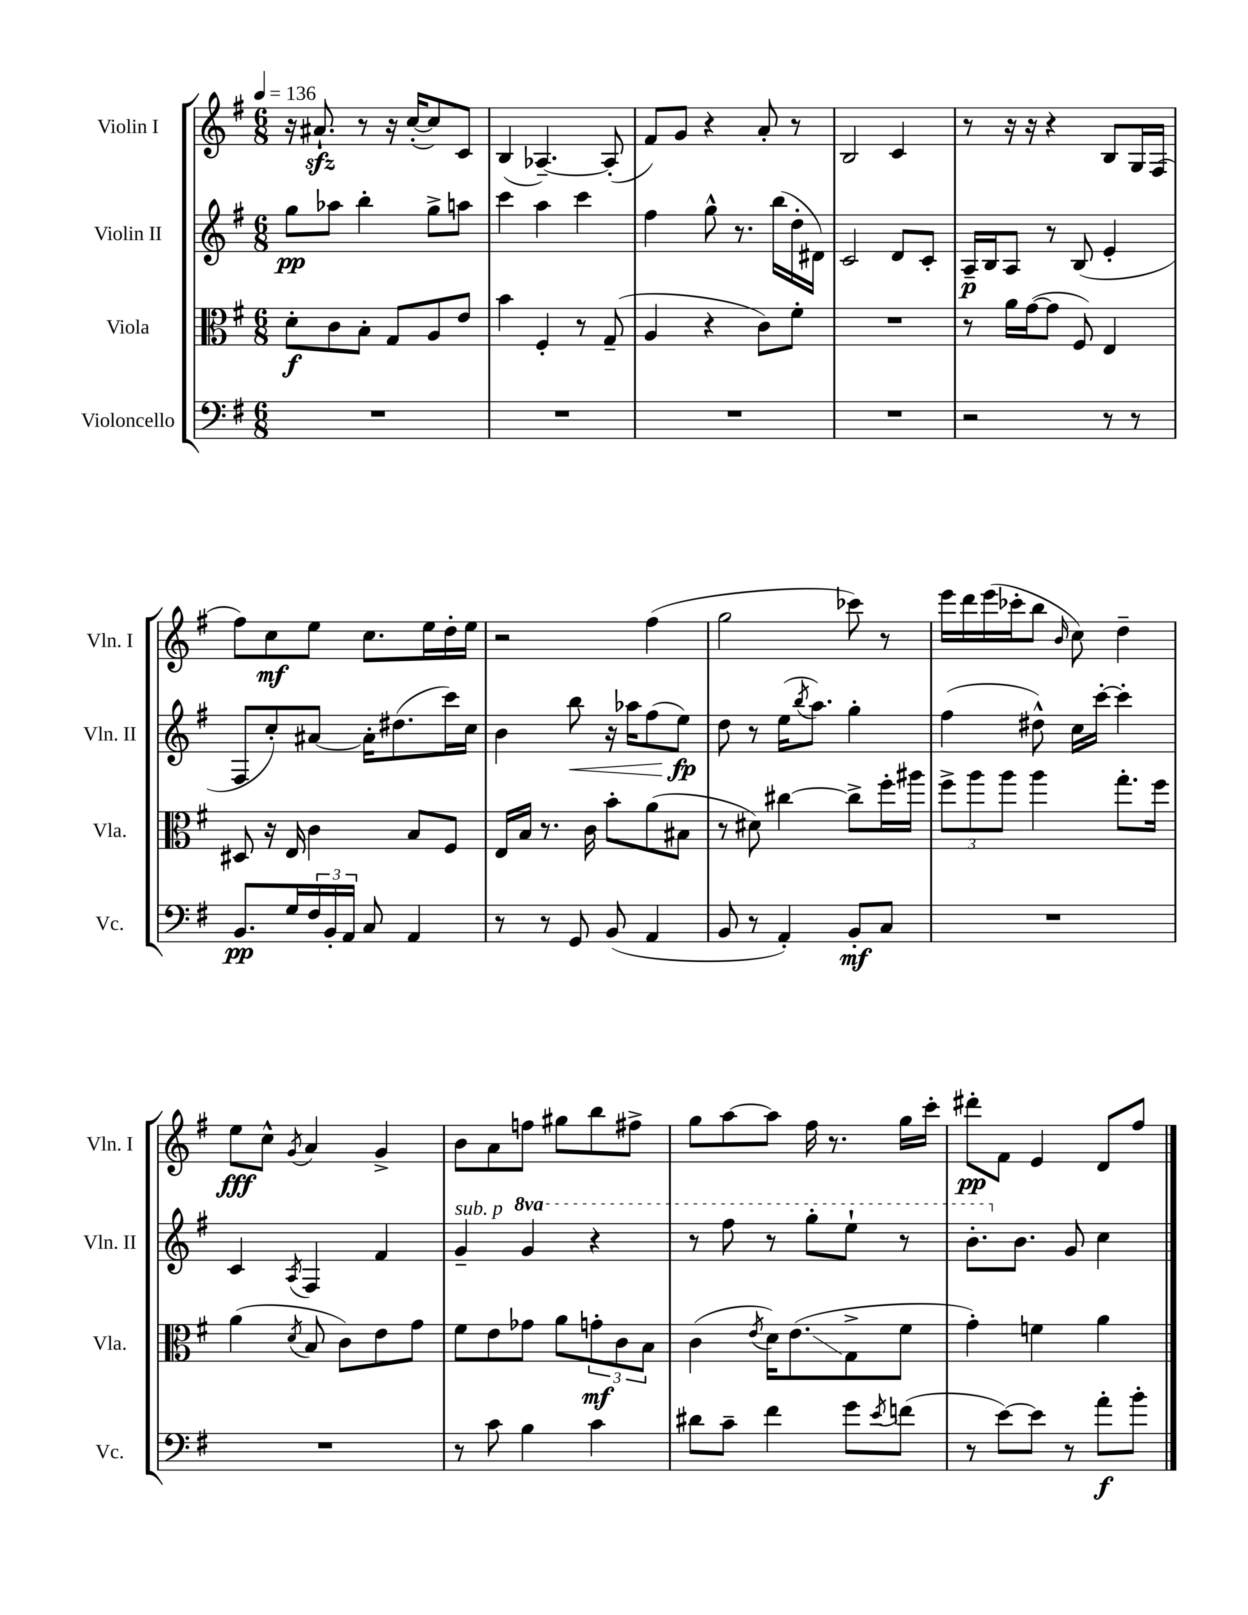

**kern	**kern	**kern	**kern
*staff4	*staff3	*staff2	*staff1
*clefF4	*clefC3	*clefG2	*clefG2
*k[f#]	*k[f#]	*k[f#]	*k[f#]
*M6/8	*M6/8	*M6/8	*M6/8
*MM136	*MM136	*MM136	*MM136
2.r	8d'	8gg	16r
.	.	.	8.a#`
.	8c	8aa-	.
.	8B'	4bb'	8r
.	8G	.	16r
.	.	.	([16cc'
.	8A	8gg^	8cc])
.	8e	8aa	8c
=	=	=	=
2.r	4b	4ccc	(4B
.	4F#'	4aa	[4.A-~)
.	8r	4ccc	.
.	(8G~	.	(8A-']
=	=	=	=
2.r	4A	4ff#	8f#)
.	.	.	8g
.	4r	8gg^^	4r
.	.	8.r	.
.	8c)	.	8a'
.	.	(16bb	.
.	8f#'	16dd'	8r
.	.	16d#)	.
=	=	=	=
2.r	2.r	2c	2B
.	.	8d	4c
.	.	8c'	.
=	=	=	=
2r	8r	16A~	8r
.	.	16B	.
.	16a	8A	16r
.	([16g	.	16r
.	8g]	8r	4r
.	8F#)	(8B	.
8r	4E	4e'	8B
8r	.	.	16G
.	.	.	(16F#
=	=	=	=
8.BB	8D#	8F#	8ff#)
.	16r	8cc')	8cc
16G	16E	.	.
24F#	4c	[8a#	8ee
24BB'	.	.	.
24AA	.	.	.
8C	.	16a#']	8.cc
.	.	(8.dd#	.
4AA	8B	.	.
.	.	.	16ee
.	8F#	16ccc)	16dd'
.	.	16cc	16ee
=	=	=	=
8r	16E	4b	2r
.	16B	.	.
8r	8.r	.	.
8GG	.	8bb	.
.	16c	.	.
(8BB	8b'	16r	.
.	.	16aa-	.
4AA	(8a	(8ff#	(4ff#
.	8B#	8ee)	.
=	=	=	=
8BB	8r	8dd	2gg
8r	8d#)	8r	.
4AA')	[4cc#	(16ee	.
.	.	8qbb	.
.	.	8.aa)	.
8BB'	8cc#^]	4gg'	8ccc-)
8C	16ff#'	.	8r
.	16aa#	.	.
=	=	=	=
2.r	12ff#^	(4ff#	16eee
.	.	.	16ddd
.	12aa	.	.
.	.	.	(16eee
.	12aa	.	.
.	.	.	16ccc-'
.	4aa	8dd#^^)	8bb
.	.	.	16qqb
.	.	16cc	8cc)
.	.	[16ccc'	.
.	8.gg'	4ccc']	4dd~
.	16ff#	.	.
=	=	=	=
2.r	(4a	4c	8ee
.	.	.	8cc^^
.	8qd	8qA	8qg
.	8B	4F#	4a
.	8c)	.	.
.	8e	4f#	4g^
.	8g	.	.
=	=	=	=
8r	8f#	4g~	8b
8c	8e	.	8a
4B	8g-	4gg	8ff
.	8a	.	8gg#
4c	12g'	4r	8bb
.	12c	.	.
.	.	.	8ff#^
.	12B	.	.
=	=	=	=
8d#	(4c	8r	8gg
8c~	.	8fff#	[8aa
.	8qe	.	.
4f#	16d)	8r	8aa]
.	(8.e	.	.
.	.	8ggg'	16ff#
.	.	.	8.r
8g	8G^	8eee`	.
8qe	.	.	.
(8f	8f#	8r	16gg
.	.	.	16ccc'
=	=	=	=
8r	4g')	8.bb'	8ddd#'
[8e)	.	.	8f#
.	.	8.b	.
8e]	4f	.	4e
8r	.	8g	.
8a'	4a	4cc	8d
8b'	.	.	8ff#
==	==	==	==
*-	*-	*-	*-
